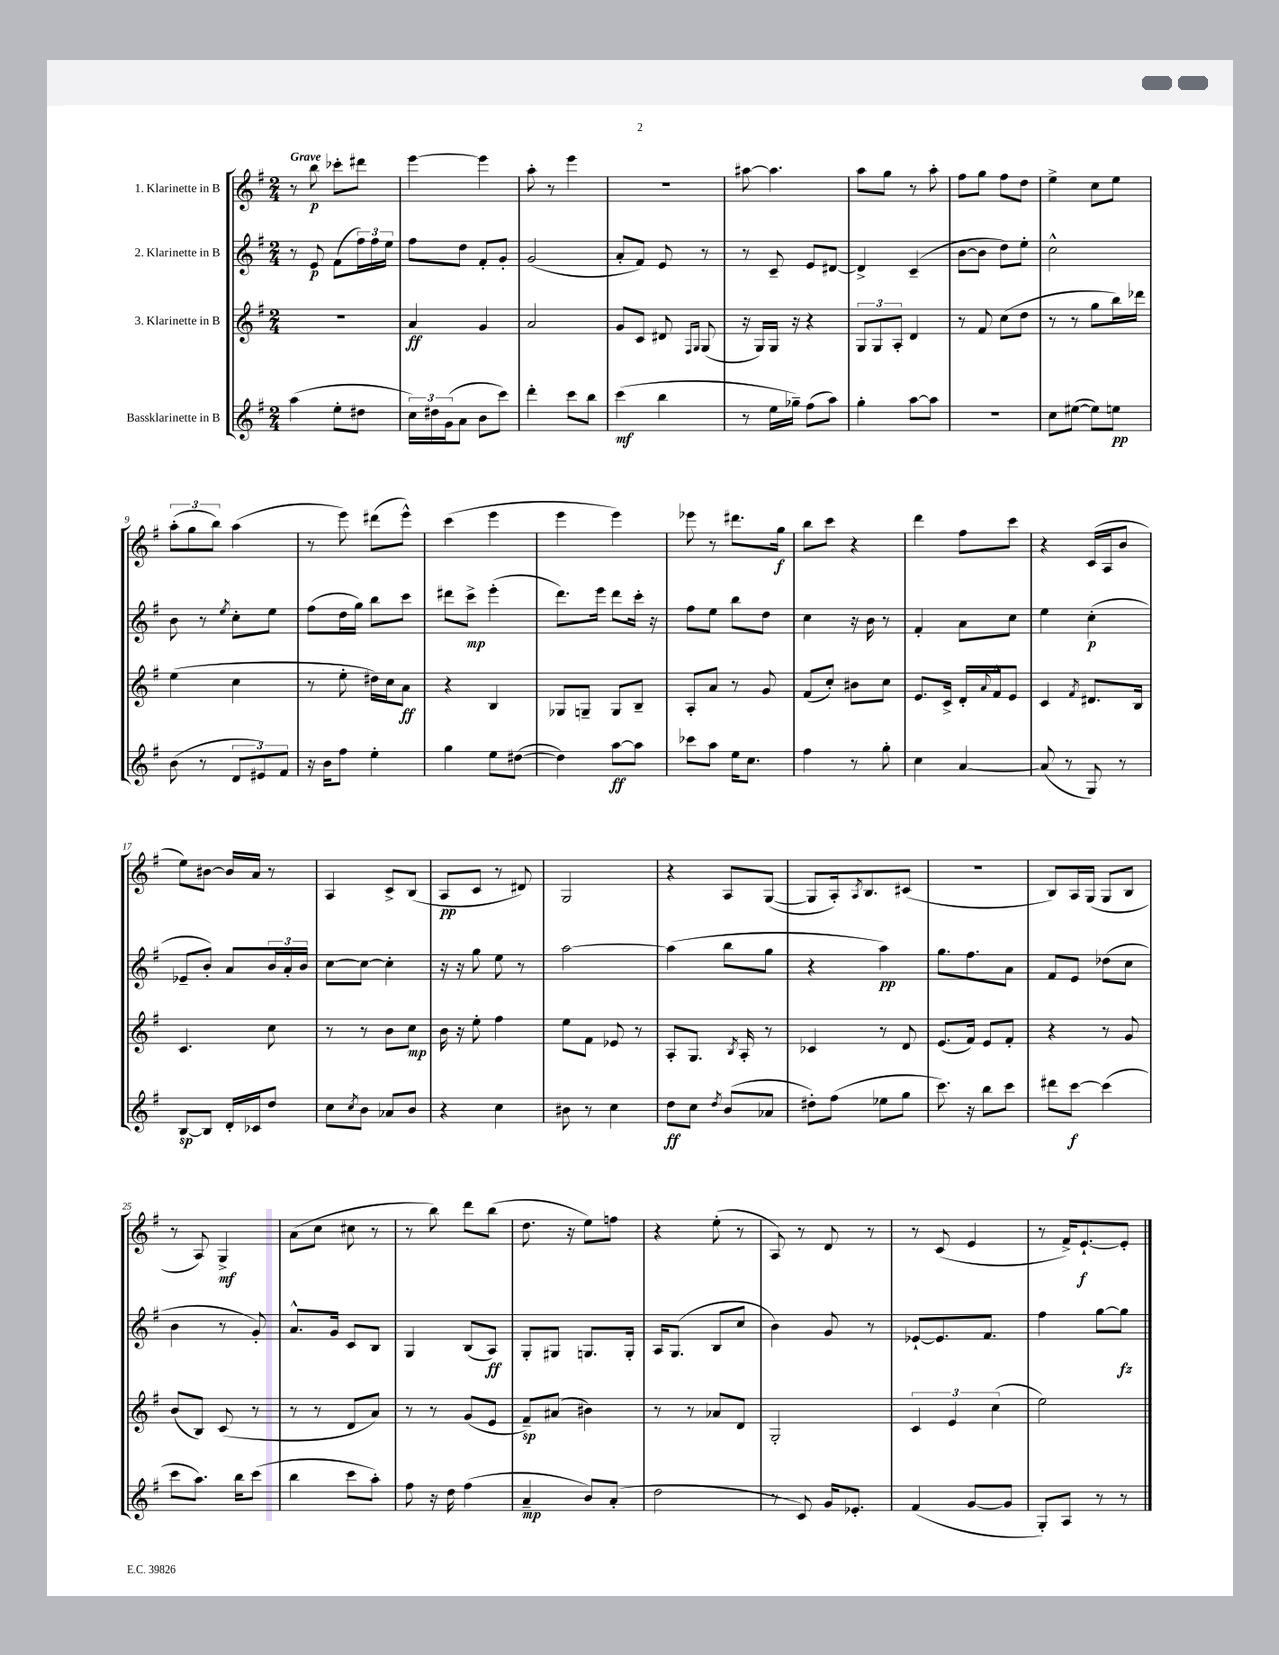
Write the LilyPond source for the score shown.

<<
\new StaffGroup <<
\new Staff = "s0" \with { instrumentName = "1. Klarinette in B" } {
    \clef treble \key g \major \numericTimeSignature \time 2/4 \tempo "Grave"
    r8 b''8\p ces'''8-. dis'''8 |
    e'''4~ e'''4 |
    a''8-. r8 e'''4 |
    r2 |
    ais''8~ ais''4. |
    a''8 g''8 r8 a''8-. |
    fis''8 g''8 fis''8 d''8 |
    e''4-> c''8 e''8 |
    \tuplet 3/2 { a''8-.( g''8 b''8) } a''4( |
    r8 e'''8) dis'''8( e'''8-^) |
    c'''4( e'''4 |
    e'''4 e'''4) |
    ees'''8 r8 dis'''8. g''16\f |
    b''8 c'''8 r4 |
    d'''4 fis''8 c'''8 |
    r4 c'16( a16 b'8 |
    e''8) bis'8~ bis'16 a'16 r8 |
    a4 c'8-> b8( |
    a8\pp c'8 r8 dis'8) |
    g2 |
    r4 a8 g8~( |
    g8 a16-.) \acciaccatura { a8 } b8. cis'8( |
    R2 |
    b8) a16 g16( g8 b8 |
    r8 a8) g4->\mf |
    a'8( c''8 cis''8 r8 |
    r8 b''8) d'''8 b''8( |
    d''8. r16 e''8) f''8 |
    r4 e''8-.( r8 |
    a8) r8 d'8 r8 |
    r8 c'8( e'4 |
    r8 fis'16->) e'8.~-!\f e'8-. \bar "|." |
}
\new Staff = "s1" \with { instrumentName = "2. Klarinette in B" } {
    \clef treble \key g \major \numericTimeSignature \time 2/4
    r8 e'8\p fis'8( \tuplet 3/2 { fis''16) fis''16 e''16 } |
    fis''8 d''8 fis'8-. g'8-. |
    g'2( |
    a'8-. fis'8) e'8 r8 |
    r8 c'8-- e'8 dis'8~ |
    dis'4-> c'4--( |
    b'8~ b'8 d''8) e''8-. |
    c''2-^ |
    b'8 r8 \acciaccatura { e''8 } c''8-. e''8 |
    fis''8( d''16 g''16) b''8 c'''8 |
    dis'''8 c'''8->\mp e'''4-.( |
    d'''8.) e'''16 d'''8 c'''16-. r16 |
    fis''8 e''8 b''8 d''8 |
    c''4 r16 b'16 r8 |
    fis'4-. a'8 c''8 |
    e''4 c''4-.\p( |
    ees'8-- b'8-.) a'8 \tuplet 3/2 { b'16 a'16-. b'16 } |
    c''8~ c''8~ c''4-. |
    r16 r16 g''8 e''8 r8 |
    a''2~ |
    a''4( b''8 g''8 |
    r4 a''4\pp) |
    g''8. fis''8. a'8 |
    fis'8 e'8 des''8( c''8 |
    b'4 r8 g'8-.) |
    a'8.-^ g'16 c'8 b8 |
    g4 b8( a8\ff) |
    g8-. gis8 g8. g16-. |
    a16 g8.( b8 c''8 |
    b'4) g'8 r8 |
    ees'8~-! ees'8. fis'8. |
    fis''4 g''8~ g''8\fz \bar "|." |
}
\new Staff = "s2" \with { instrumentName = "3. Klarinette in B" } {
    \clef treble \key g \major \numericTimeSignature \time 2/4
    r2 |
    a'4\ff g'4 |
    a'2 |
    g'8 c'8 dis'8 \grace { fis16 g16 } g8( |
    r16 g16) g16 r16 r4 |
    \tuplet 3/2 { g8 g8 a8-. } d'4 |
    r8 fis'8 c''8( d''8 |
    r8 r8 g''8 b''16) des'''16 |
    e''4( c''4 |
    r8 e''8-. dis''16) c''16 a'8\ff |
    r4 b4 |
    ges8 g8-- g8 b8-- |
    a8-. a'8 r8 g'8 |
    fis'8( c''8-.) bis'8 c''8 |
    e'8. c'16-> d'16-. \appoggiatura { a'8 } fis'16-^ e'8 |
    c'4 \acciaccatura { fis'8 } dis'8. b16 |
    c'4. c''8 |
    r8 r8 b'8 c''8\mp |
    b'16 r16 e''8-. fis''4 |
    e''8 fis'8 ees'8 r8 |
    a8-. g8. \acciaccatura { b8 } a16-. r8 |
    ces'4 r8 d'8 |
    e'8.( fis'16) e'8 fis'8-. |
    r4 r8 g'8 |
    b'8( b8) c'8( r8 |
    r8 r8 d'8 a'8) |
    r8 r8 g'8( e'8 |
    fis'8--\sp) ais'8( bis'4) |
    r8 r8 aes'8 d'8 |
    g2-. |
    \tuplet 3/2 { c'4 e'4 c''4( } |
    e''2) \bar "|." |
}
\new Staff = "s3" \with { instrumentName = "Bassklarinette in B" } {
    \clef treble \key g \major \numericTimeSignature \time 2/4
    a''4( e''8-. dis''8 |
    \tuplet 3/2 { c''16) dis''16 g'16( } a'8 b'8 c'''8) |
    d'''4-. c'''8 b''8 |
    c'''4\mf( b''4 |
    r8 e''16 ges''16--) fis''8( a''8) |
    g''4-. a''8~ a''8 |
    R2 |
    c''8 eis''8~( eis''8) e''8\pp |
    b'8( r8 \tuplet 3/2 { d'8 eis'8) fis'8 } |
    r16 b'16 fis''8 e''4-. |
    g''4 e''8 dis''8~( |
    dis''4) a''8~\ff a''8 |
    ces'''8 a''8 e''16 c''8. |
    fis''4 r8 g''8-. |
    c''4 a'4~ |
    a'8( r8 g8) r8 |
    b8~\sp b8 d'16-. ces'16 d''8 |
    c''8 \acciaccatura { c''8 } b'8 aes'8 b'8 |
    r4 c''4 |
    bis'8 r8 c''4 |
    d''8\ff c''8 \acciaccatura { d''8 } b'8( aes'8 |
    dis''8-.) fis''8( ees''8 g''8 |
    c'''8.) r16 b''8 c'''8 |
    dis'''8 c'''8~\f c'''4( |
    c'''8 a''8.) b''16 c'''8( |
    b''4 c'''8 a''8-.) |
    fis''8 r16 d''16 fis''4( |
    a'4--\mp b'8) a'8-.( |
    d''2 |
    r8 c'8) g'16 ees'8.-. |
    fis'4( g'8~ g'8 |
    g8-.) a8 r8 r8 \bar "|." |
}
>>
>>
